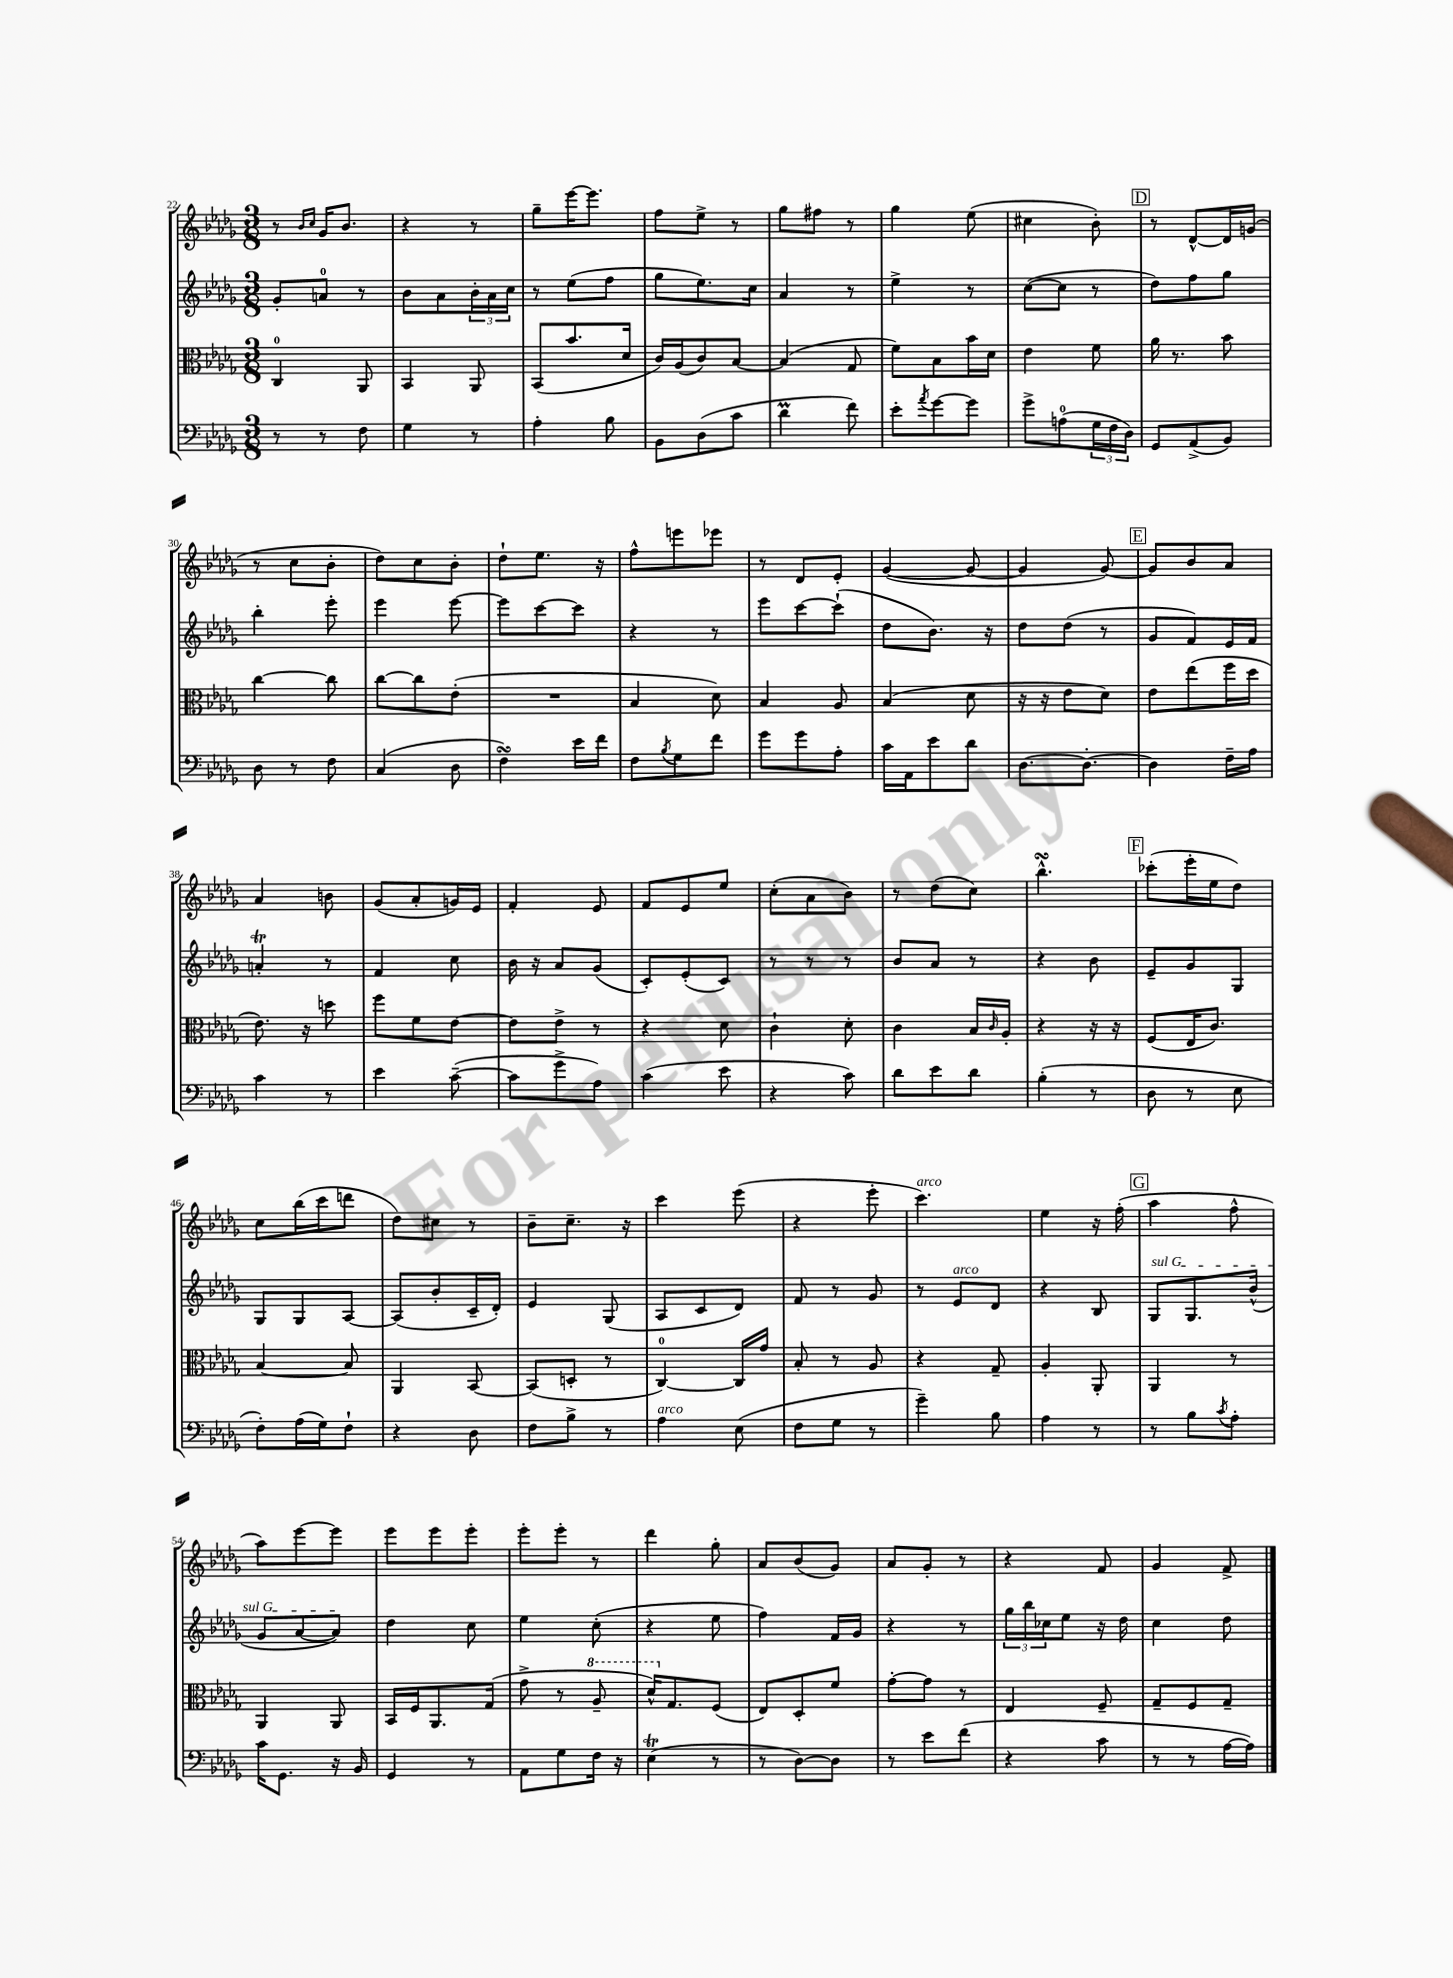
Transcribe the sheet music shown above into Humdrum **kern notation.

**kern	**kern	**kern	**kern
*staff4	*staff3	*staff2	*staff1
*clefF4	*clefC3	*clefG2	*clefG2
*k[b-e-a-d-g-]	*k[b-e-a-d-g-]	*k[b-e-a-d-g-]	*k[b-e-a-d-g-]
*M3/8	*M3/8	*M3/8	*M3/8
8r	4C/	8g-'/L	8r
.	.	.	16qqb-/LL
.	.	.	16qqcc/JJ
8r	.	8a/J	16g-/LK
.	.	.	8.b-/J
8F\	8AA-/	8r	.
=	=	=	=
4G-\	4BB-/	8b-\L	4r
.	.	8a-\	.
8r	8AA-/	24b-'\L	8r
.	.	24a-\	.
.	.	24cc\JJ	.
=	=	=	=
4A-'\	(8BB-/L	8r	8gg-~\L
.	8.b-/	(8ee-\L	[16eee-\K
.	.	.	8.eee-\]J
8B-\	.	8ff\J	.
.	16d-/Jk	.	.
=	=	=	=
8BB-\L	16c/LL)	8gg-\L	8ff\L
.	(16A-/J	.	.
(8D-\	8c/)	8.ee-\)	8ee-^\J
8c\J	[8B-/J	.	8r
.	.	16cc\Jk	.
=	=	=	=
4d-\	(4B-/]	4a-/	8gg-\L
.	.	.	8ff#\J
8f\)	8G-/	8r	8r
=	=	=	=
8e-'\L	8f\L)	4ee-^\	4gg-\
8qa-/	.	.	.
[8g-\	8B-\	.	.
8g-\]J	16b-\L	8r	(8ee-\
.	16d-\JJ	.	.
=	=	=	=
8g-^\L	4e-\	([8cc\L	4cc#\
(8A\	.	8cc\]J	.
24G-\L	8f\	8r	8b-'\)
24F\	.	.	.
24D-\JJ)	.	.	.
=	=	=	=
8GG-/L	16a-\	8dd-\L)	8r
.	8.r	.	.
(8AA-^/	.	8ff\	[8d-^^/L
8BB-/J)	8b-\	8gg-\J	16d-/]L
.	.	.	(16g/JJ
=	=	=	=
8D-\	[4cc\	4bb-'\	8r
8r	.	.	8cc\L
8F\	8cc\]	8eee-'\	8b-'\J
=	=	=	=
(4C/	[8cc\L	4eee-\	8dd-\L)
.	8cc\]	.	8cc\
8D-\	(8e-'\J	[8eee-\	8b-'\J
=	=	=	=
4F\)	4.r	8eee-\]L	8dd-`\L
.	.	[8ccc\	8.ee-\J
16e-\LL	.	8ccc\]J	.
16f\JJ	.	.	16r
=	=	=	=
8F\L	4B-/	4r	8ff^^\L
8qB-/	.	.	.
8G-\	.	.	8eee\
8f\J	8d-\)	8r	8eee-\J
=	=	=	=
8g-\L	4B-/	8eee-\L	8r
8g-\	.	[8ccc\	8d-/L
8A-'\J	8A-/	(8ccc`\]J	8e-'/J
=	=	=	=
16c\LL	(4B-/	8dd-\L	([4g-/
16AA-\J	.	.	.
8e-\	.	8.b-\J)	.
8d-\J	8d-\	.	8g-/_
.	.	16r	.
=	=	=	=
[8.D-\L	16r	8dd-\L	4g-/]
.	16r	.	.
.	8e-\L	(8dd-\J	.
8.D-'\_J	.	.	.
.	8d-\J)	8r	[8g-/)
=	=	=	=
4D-\]	8e-\L	8g-/L	8g-/]L
.	(8ee-\	8f/)	8b-/
16F~\LL	16ff\L	16e-/L	8a-/J
16A-\JJ	16dd-\JJ	16f/JJ	.
=	=	=	=
4c\	8.e-\)	4a'/	4a-/
.	16r	.	.
8r	8dd\	8r	8b\
=	=	=	=
4e-\	8ff\L	4f/	(8g-/L
.	8f\	.	8a-'/
([8c~\	[8e-\J	8cc\	16g/L)
.	.	.	16e-/JJ
=	=	=	=
8c\]L	8e-\]L	16b-\	4f'/
.	.	16r	.
8g-^\	8e-^\J	8a-/L	.
8A-\J)	8r	(8g-/J	8e-/
=	=	=	=
(4c\	4r	8c'/L)	8f/L
.	.	(8e-'/	8e-/
8e-\	8d-\	8c/J)	8ee-/J
=	=	=	=
4r	4c`\	8r	(8cc'\L
.	.	8r	8a-\
8c\)	8d-'\	8r	8b-\J)
=	=	=	=
8d-\L	4c\	8b-/L	8r
8e-\	.	8a-/J	(8dd-\L
8d-\J	16B-/LL	8r	8cc\J)
.	16qqc/	.	.
.	16A-'/JJ	.	.
=	=	=	=
(4B-'\	4r	4r	4.bb-^^\
8r	16r	8b-\	.
.	16r	.	.
=	=	=	=
8D-\	(8F/L	8e-~/L	(8ccc-'\L
8r	16E-/K	8g-/	16eee-'\L
.	8.c/J)	.	16ee-\J
8E-\	.	8G-/J	8dd-\J)
=	=	=	=
8F'\L)	[4B-/	8G-/L	8cc\L
(16A-\L	.	8G-/	(16bb-\L
16G-\J)	.	.	16ccc\J
8F`\J	8B-/]	[8A-/J	8ddd\J
=	=	=	=
4r	4AA-/	(8A-/]L	8dd-\L)
.	.	8b-'/	8cc#\J
8D-\	[8BB-/	16c~/L	8r
.	.	16d-'/JJ)	.
=	=	=	=
8F\L	(8BB-/]L	4e-/	8b-~\L
8B-^\J	8D'/J	.	8.cc~\J
8r	8r	(8G-/	.
.	.	.	16r
=	=	=	=
4A-\	[4C/)	8A-/L	4ccc\
.	.	8c/	.
(8E-\	16C/]LL	8d-/J)	(8eee-\
.	16g-/JJ	.	.
=	=	=	=
8F\L	8B-'/	8f/	4r
8G-\J	8r	8r	.
8r	8A-/	8g-/	8eee-'\
=	=	=	=
4g-~\)	4r	8r	4.ccc\)
.	.	8e-/L	.
8B-\	8G-~/	8d-/J	.
=	=	=	=
4A-\	4A-'/	4r	4ee-\
8r	8AA-'/	8B-/	16r
.	.	.	(16ff'\
=	=	=	=
8r	4AA-/	8G-/L	4aa-\
8B-\L	.	8.G-/	.
8qc/	.	.	.
8A-'\J	8r	.	8ff^^\
.	.	(16b-^^/Jk	.
=	=	=	=
16c\LK	4AA-/	8g-/L	8aa-\L)
8.GG-\J	.	.	.
.	.	[8a-/	[8eee-\
16r	8AA-/	8a-/]J)	8eee-\]J
16BB-/	.	.	.
=	=	=	=
4GG-/	16BB-/LL	4dd-\	8eee-\L
.	16F/J	.	.
.	8.AA-/	.	8eee-\
8r	.	8cc\	8eee-'\J
.	(16G-/Jk	.	.
=	=	=	=
8AA-\L	8g-^\	4ee-\	8eee-'\L
8G-\	8r	.	8eee-'\J
16F\Jk	8a-~/	(8cc'\	8r
16r	.	.	.
=	=	=	=
(4E-\	16dd-^^/LK)	4r	4ddd-\
.	8.G-/	.	.
8r	(8F/J	8ee-\	8gg-'\
=	=	=	=
8r	8E-/L)	4ff\)	8a-/L
[8D-\L)	8D-'/	.	(8b-/
8D-\]J	8f/J	16f/LL	8g-/J)
.	.	16g-/JJ	.
=	=	=	=
8r	[8g-'\L	4r	8a-/L
8e-\L	8g-\]J	.	8g-'/J
(8f\J	8r	8r	8r
=	=	=	=
4r	4E-/	24gg-\LL	4r
.	.	24bb-\	.
.	.	24cc-\J	.
.	.	8ee-\J	.
8c\	8F~/	16r	8f/
.	.	16dd-\	.
=	=	=	=
8r	8G-~/L	4cc\	4g-/
8r	8F/	.	.
[16A-\LL	8G-~/J	8dd-\	8f^/
16A-\]JJ)	.	.	.
==	==	==	==
*-	*-	*-	*-
